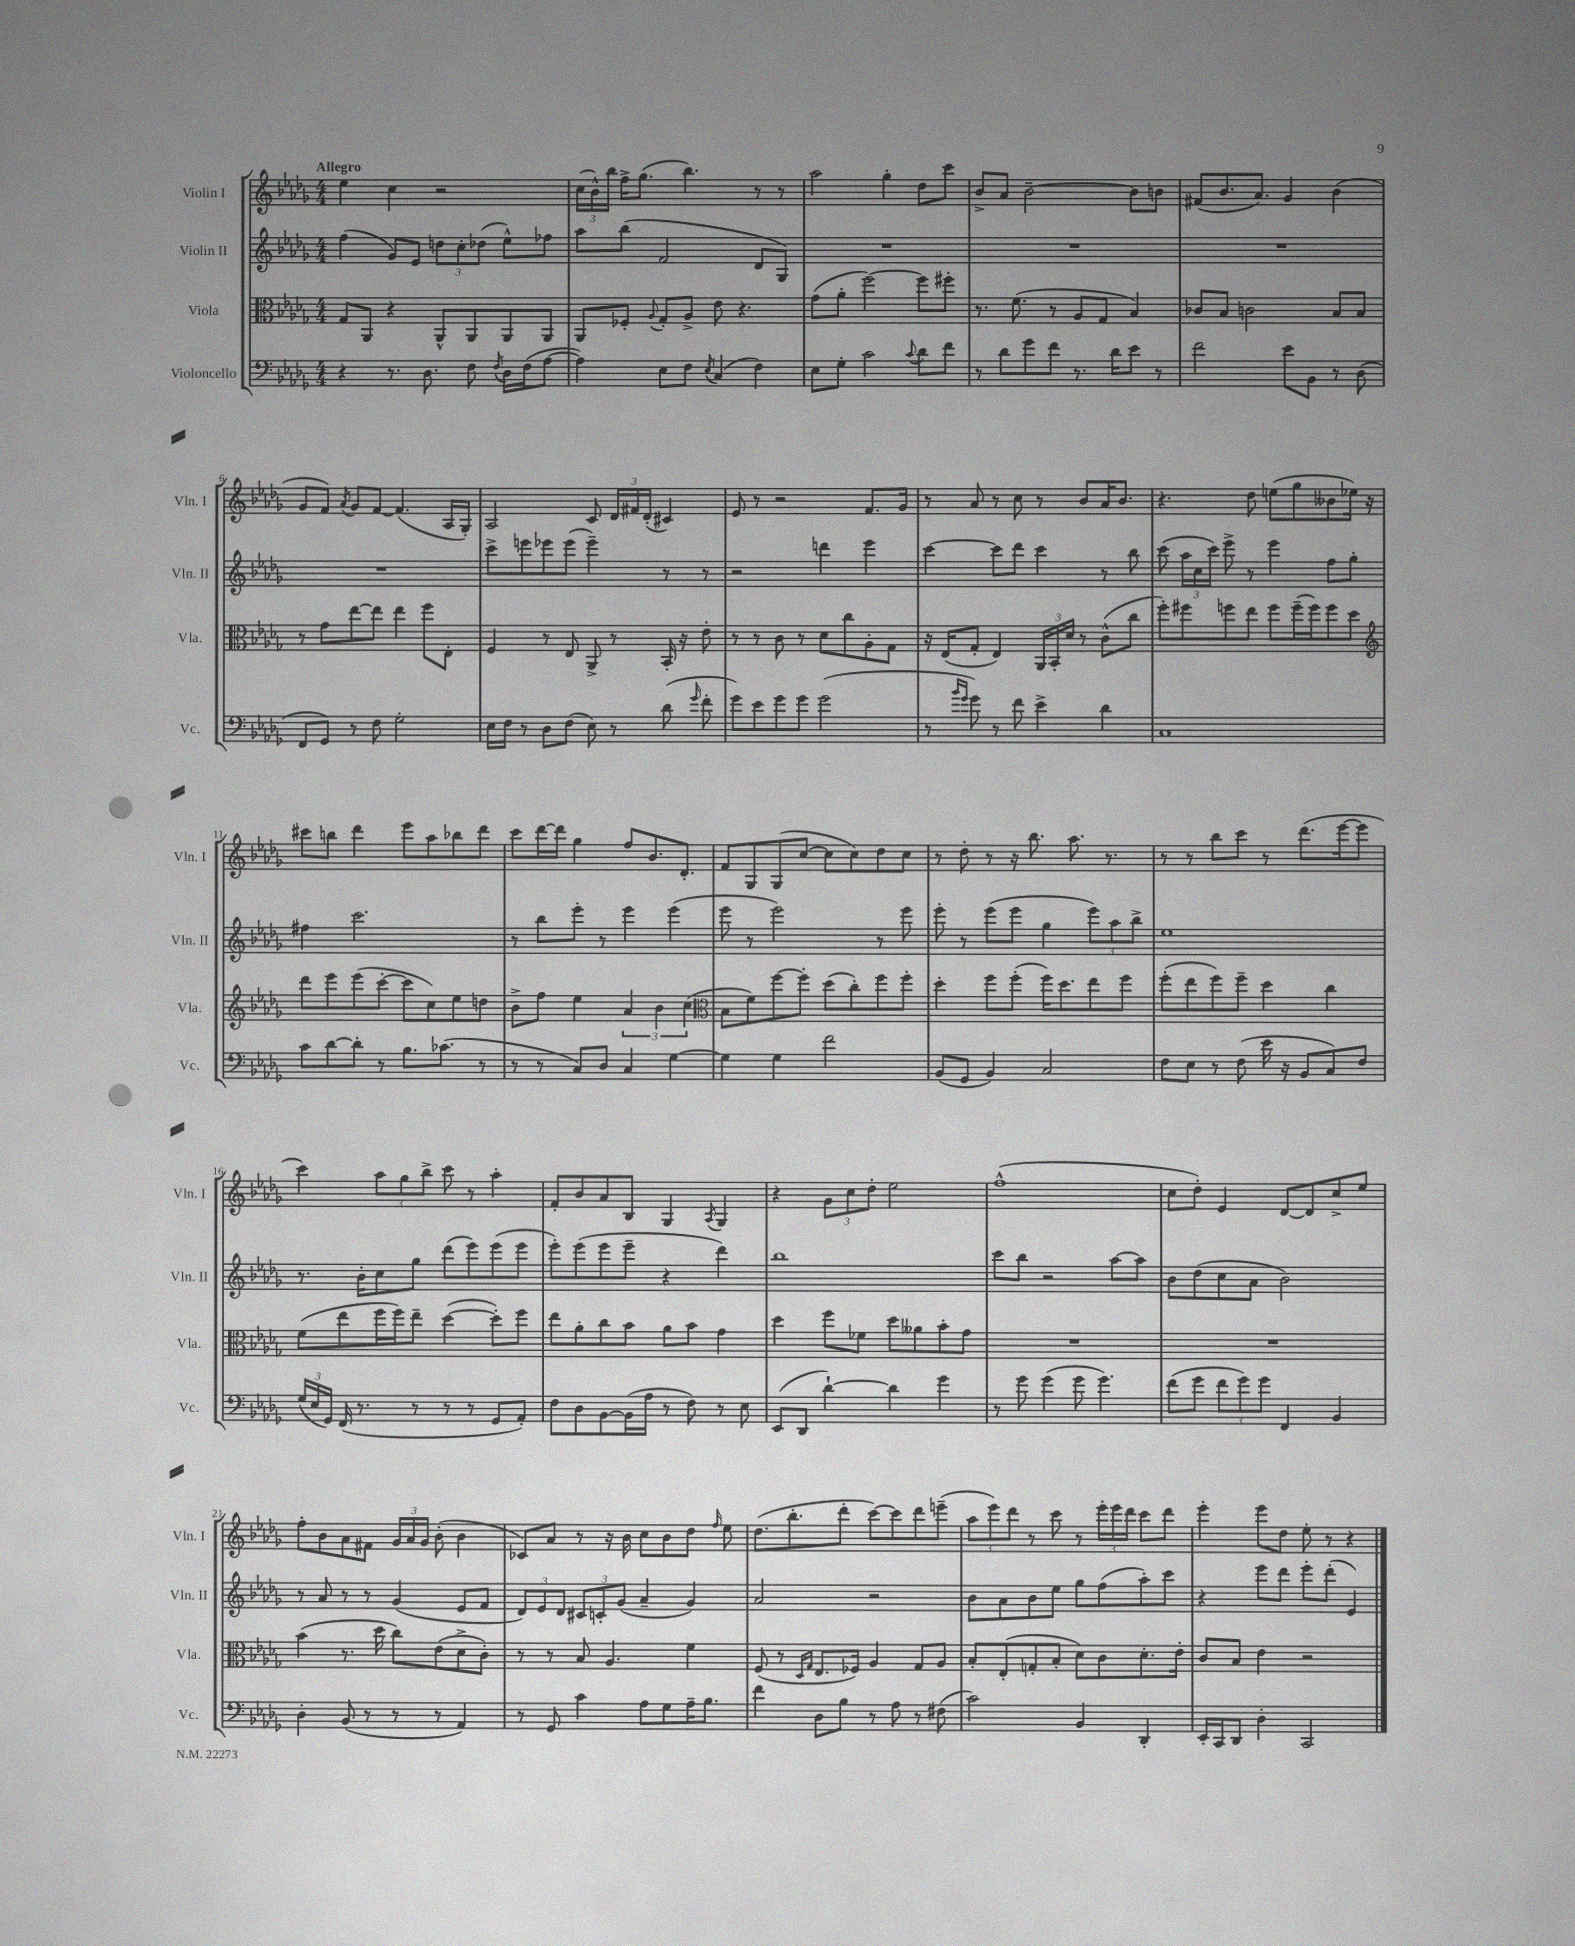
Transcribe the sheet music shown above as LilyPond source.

<<
\new StaffGroup <<
\new Staff = "s0" \with { instrumentName = "Violin I" shortInstrumentName = "Vln. I" } {
    \clef treble \key des \major \numericTimeSignature \time 4/4 \tempo "Allegro"
    \autoBeamOff ees''4 c''4 r2 |
    \tuplet 3/2 { c''16[( bes'16-^) bes''16] } f''16[-> ges''8.]( bes''4.) r8 r8 |
    aes''2 ges''4-. des''8[ c'''8] |
    bes'8[-> aes'8] bes'2~-- bes'8[ b'8] |
    fis'8[( bes'8. aes'8.]) ges'4 bes'4( |
    ges'8[ f'8]) \acciaccatura { aes'8 } ges'8[ f'8]~ f'4.( aes16[ ges16]-.) |
    aes2 c'8 \tuplet 3/2 { des'16[ fis'16 des'16]-.( } cis'4) |
    ees'8 r8 r2 f'8.[ ges'16] |
    r8 aes'8 r8 c''8 r8 bes'8[ aes'16 bes'8.] |
    r4. des''8 e''8[( ges''8 beses'8 ees''16]) r16 |
    cis'''8[ b''8] des'''4 ees'''8[ aes''8 bes''8 des'''8] |
    c'''8[ des'''16~ des'''16] ges''4 f''8[ bes'8. des'8.]-. |
    f'8[ ges8 ges8( c''8]~ c''8[ c''8) des''8 c''8] |
    r8 des''8-. r8 r16 bes''8. aes''8. r8. |
    r8 r8 bes''8[ c'''8] r8 des'''8.[( ees'''16~ ees'''8] |
    c'''4) \tuplet 3/2 { aes''8[ ges''8 bes''8]-> } c'''8 r8 aes''4-. |
    f'8[-. bes'8 aes'8 bes8] ges4 \acciaccatura { aes8 } ges4 |
    r4 \tuplet 3/2 { ges'8[ c''8 des''8]-. } ees''2 |
    f''1-^( |
    c''8[ des''8]-.) ees'4 des'8[~ des'8 c''8-> ees''8] |
    f''8[-. bes'8 aes'8 fis'8] \tuplet 3/2 { ges'16[ aes'16 ges'16] } bes'8-.( bes'4 |
    ces'8[) aes'8] r8 r16 bes'16 c''8[ bes'8 des''8] \grace { f''16 } ees''8 |
    des''8.[( bes''8.-. des'''8]-. c'''8[~) c'''8 des'''8 e'''8]--( |
    \tuplet 3/2 { aes''8[ ees'''8) des'''8] } r8 c'''8 r8 \tuplet 3/2 { ees'''16[-. ees'''16 des'''16] } c'''8[ des'''8] |
    ees'''4-. ees'''8[ des''8] ees''8-. r8 r4 \bar "|." |
}
\new Staff = "s1" \with { instrumentName = "Violin II" shortInstrumentName = "Vln. II" } {
    \clef treble \key des \major \numericTimeSignature \time 4/4
    \autoBeamOff f''4( ges'8[) ees'8] \tuplet 3/2 { d''8[ c''8-. des''8]( } ees''8[-^) fes''8] |
    aes''8[ bes''8]( f'2 des'8[ ges8]) |
    R1 |
    R1 |
    R1 |
    R1 |
    c'''8[-> e'''8 ees'''8 ees'''8]( ees'''4--) r8 r8 |
    r2 d'''4 ees'''4 |
    c'''4~ c'''8[ des'''8] c'''4 r8 bes''8 |
    c'''8( \tuplet 3/2 { aes''16[ c''16 c'''16]) } ees'''8-> r8 ees'''4 f''8[ ges''8]-. |
    fis''4 c'''2. |
    r8 bes''8[ ees'''8]-. r8 ees'''4 ees'''4( |
    ees'''8 r8 ees'''2) r8 ees'''8 |
    ees'''8-. r8 ees'''8[( ees'''8] ges''4 \tuplet 3/2 { ees'''8[) aes''8 bes''8]-> } |
    ees''1 |
    r8. bes'16[-. c''8 ges''8] des'''8[( ees'''8) ees'''8( ees'''8] |
    ees'''8[-.) ees'''8( ees'''8 ees'''8]-- r4 des'''4) |
    bes''1 |
    c'''8[ bes''8] r2 aes''8[~ aes''8] |
    bes'8[ des''8( c''8 aes'8] bes'2) |
    r8 aes'8 r8 r8 ges'4( ees'8[ f'8] |
    \tuplet 3/2 { des'8[) ees'8 des'8] } \tuplet 3/2 { cis'8[ c'8-. ges'8]( } aes'4-- ges'4) |
    aes'2 r2 |
    bes'8[ aes'8 bes'8 ees''8] ges''8[ f''8( aes''8-.) c'''8] |
    r4 ees'''8[ des'''8] ees'''8[-. des'''8]-.( ees'4) \bar "|." |
}
\new Staff = "s2" \with { instrumentName = "Viola" shortInstrumentName = "Vla." } {
    \clef alto \key des \major \numericTimeSignature \time 4/4
    \autoBeamOff ges8[ aes,8] r4 aes,8[-^ aes,8 aes,8 aes,8] |
    aes,8[ fes8]-. \appoggiatura { aes8 } ges8[-. aes8]-> ees'8 r4. |
    ges'8[( aes'8]-. f''2~) f''8[ fis''8]-. |
    r8. f'8.( r8 aes8[ ges8] bes4) |
    ces'8[ bes8] c'2 bes8[ bes8] |
    r8 ges'8[ ees''8~ ees''8] ees''4 f''8[ ees8]-. |
    f4 r8 ees8 aes,8-> r8 bes,16-. r16 ees'8-. |
    r8 r8 c'8 r8 des'8[ c''8 aes8-. ges8] |
    r16 ees16[( ges8]-. ees4) \tuplet 3/2 { aes,16[ bes,16-. des'16] } r8 c'8[-^( c''8] |
    f''8[-.) fis''8 f''8 ees''8] f''8[ f''16--( f''16) f''8 des''8] |
    \clef treble des'''8[ ees'''8 ees'''8( c'''8]~-. c'''8[ c''8) ees''8 d''8] |
    bes'8[-> f''8] ees''4 \tuplet 3/2 { aes'4 bes'4 c''4( } |
    \clef alto bes8[ f'8) f''8~ f''8]-. des''8[( c''8-.) f''8 f''8]-. |
    des''4-. f''8[ f''8]-.( f''16[) des''8. ees''8 f''8] |
    f''8[-.( ees''8 f''8) f''8]-- des''4 c''4 |
    f'8[( ees''8 f''16 f''16) ees''8]-- des''4~( des''8[-.) f''8] |
    ees''8[ aes'8-. c''8 bes'8] aes'8[ bes'8] ges'4 |
    des''4 f''8[ fes'8] des''8[ aeses'8 bes'8-. ges'8] |
    R1 |
    R1 |
    bes'4( r8. des''16 c''8[) ees'8( des'8-> c'8]-.) |
    r8 r8 bes8 aes4. f'4 |
    f8( r8 \grace { des16[ ges16] } ees8.[ fes16]) aes4 ges8[ aes8] |
    bes8[-. ees8-.( g8-. bes8]-. des'8[) c'8 des'8.-. ees'16]-. |
    c'8[ bes8] ees'4 r2 \bar "|." |
}
\new Staff = "s3" \with { instrumentName = "Violoncello" shortInstrumentName = "Vc." } {
    \clef bass \key des \major \numericTimeSignature \time 4/4
    \autoBeamOff r4 r8. des8. f8 \acciaccatura { f8 } des16[ f16( aes8]~ |
    aes4) ees8[ f8] \acciaccatura { ees8 } c4( f4) |
    ees8[ ges8]-. c'2 \appoggiatura { c'8 } des'8[ f'8] |
    r8 des'8[ ges'8 f'8] r8. des'16[ ees'8] r8 |
    f'2 ees'8[ bes,8] r8 des8( |
    f,8[ ges,8]) r8 f8 ges2-. |
    ees16[ f16] r8 des8[ f8]( ees8) r8 des'8( \grace { ges'16 } f'8-. |
    ges'8[) ees'8 ges'8 ges'8] ges'2( |
    r8 \grace { bes'16[ ges'16] } ges'8) r8 f'8 ees'4-> des'4 |
    c1 |
    c'8[ des'8~ des'8]-. r8 bes8.[ ces'8.]( r8 |
    r8 r8 c8[) des8] c4 ges4~ |
    ges4 ges4 f'2 |
    bes,8[( ges,8] bes,4) c2 |
    f8[ ees8] r8 f8( ees'16 r16 bes,8[ c8) f8] |
    \tuplet 3/2 { ges16[( ees16 ges,16]) } f,16( r8. r8 r8 r8 ges,8[ aes,8]-.) |
    f8[ des8 bes,8~ bes,16( aes16] r8 f8) r8 ees8 |
    ees,8[( des,8] des'4~-!) des'4 ges'4 |
    r8 ges'8 ges'4( ges'8 ges'4.) |
    f'8[( ges'8] \tuplet 3/2 { f'8[ ges'8) ges'8] } f,4 bes,4 |
    des4-. bes,8( r8 r8 r8 aes,4) |
    r8 ges,8 c'4 aes8[ ges8 aes16-- bes8.] |
    f'4 des8[ bes8] r8 aes8 r8 fis8( |
    c'2) bes,4 des,4-. |
    ees,16[-. c,16 des,8] des4-. c,2 \bar "|." |
}
>>
>>
